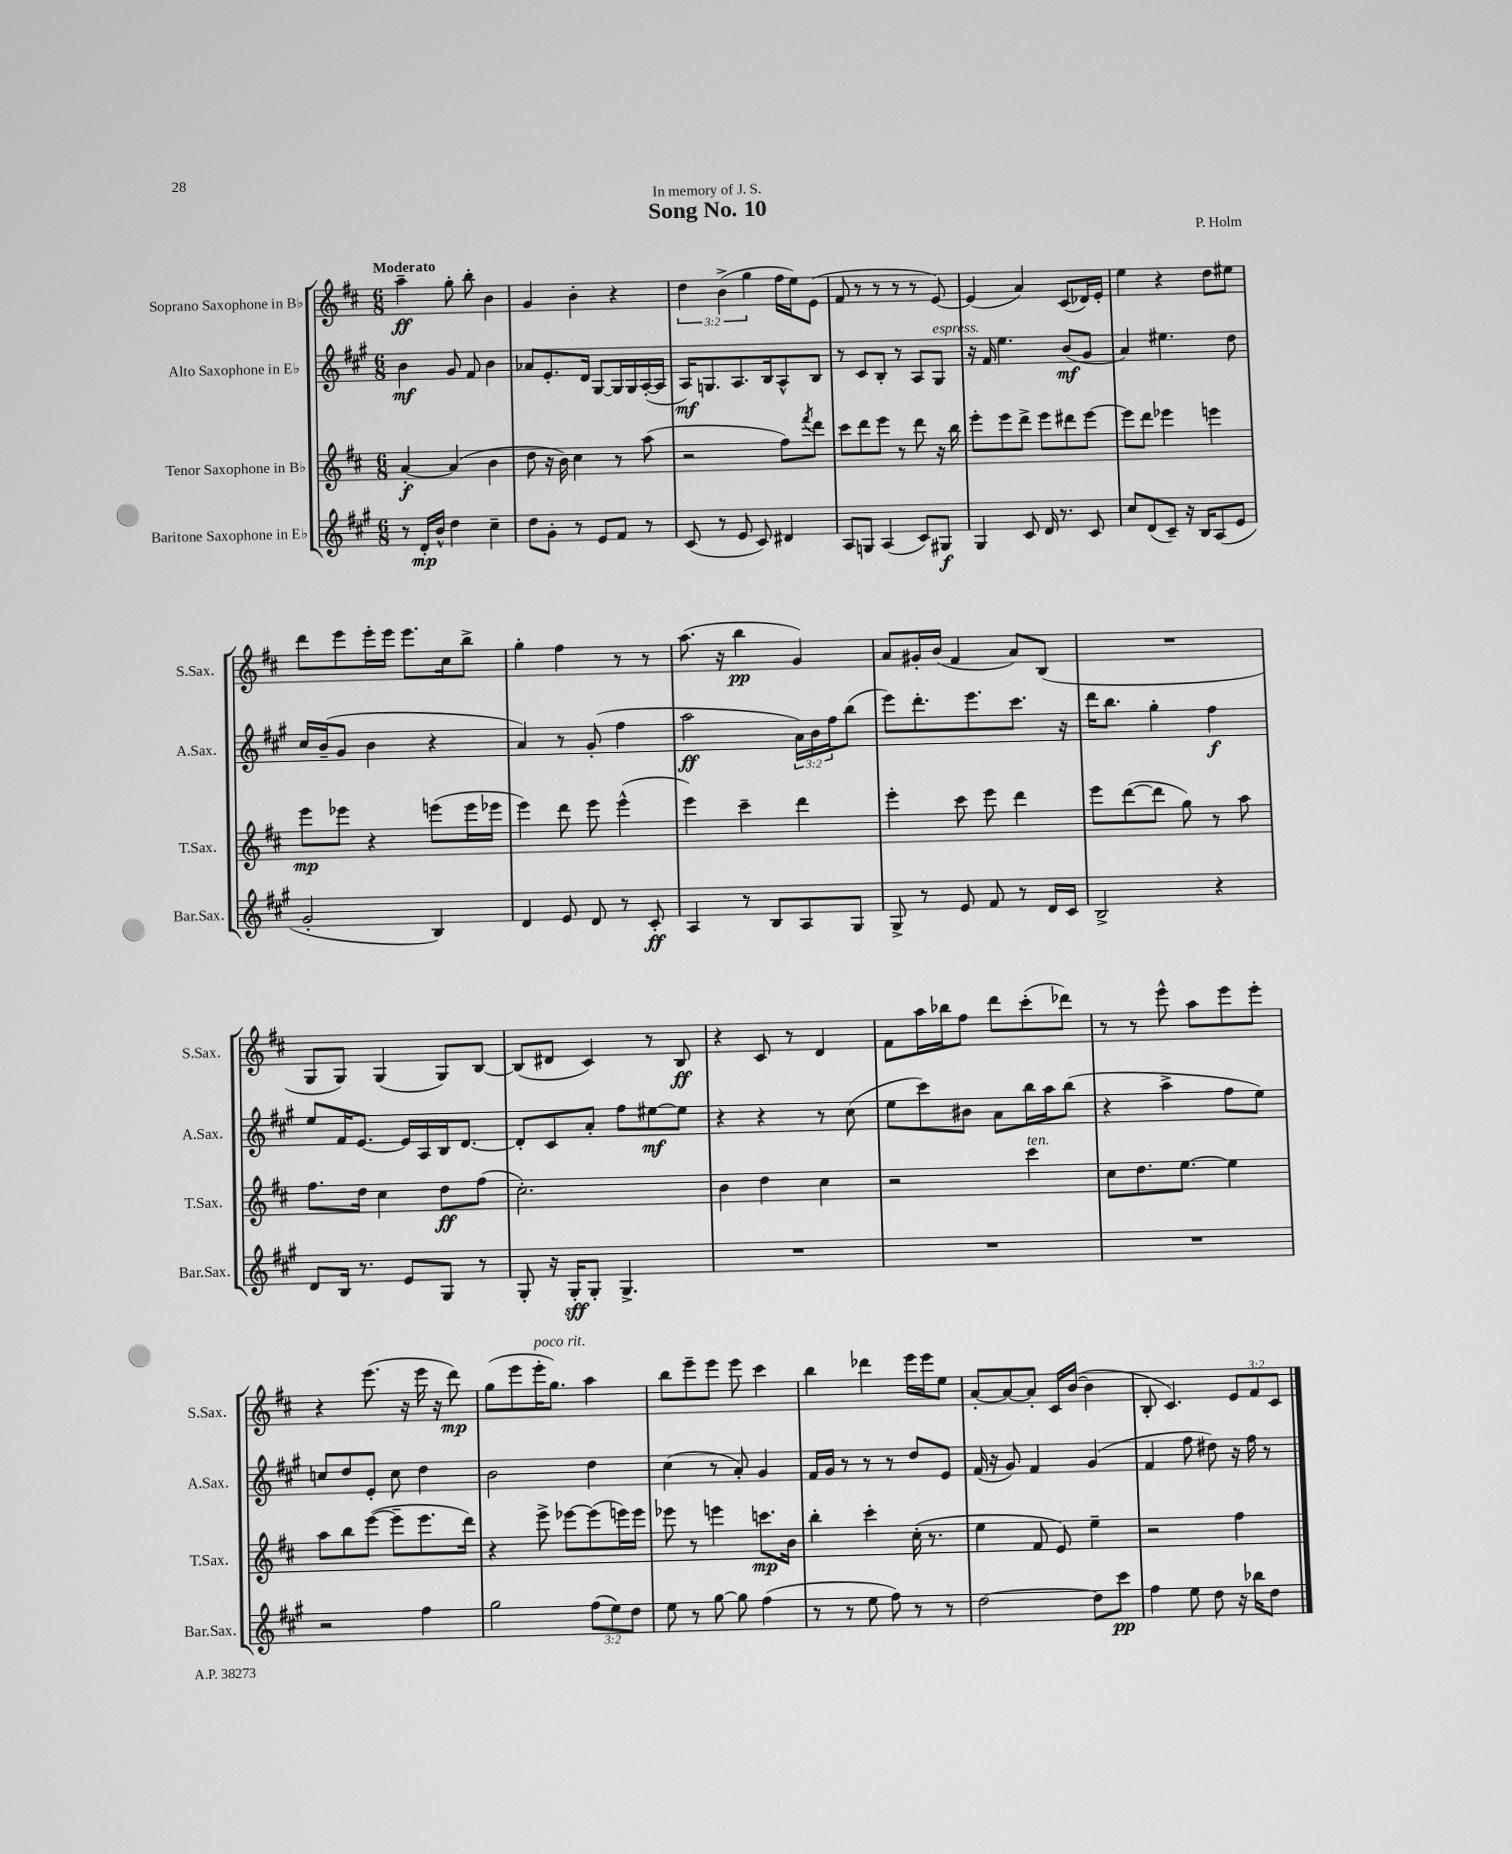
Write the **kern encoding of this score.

**kern	**dynam	**kern	**dynam	**kern	**dynam	**kern	**dynam
*part4	*part4	*part3	*part3	*part2	*part2	*part1	*part1
*staff4	*staff4	*staff3	*staff3	*staff2	*staff2	*staff1	*staff1
*I"Baritone Saxophone in E♭	*	*I"Tenor Saxophone in B♭	*	*I"Alto Saxophone in E♭	*	*I"Soprano Saxophone in B♭	*
*I'Bar.Sax.	*	*I'T.Sax.	*	*I'A.Sax.	*	*I'S.Sax.	*
*clefG2	*	*clefG2	*	*clefG2	*	*clefG2	*
*k[f#c#g#]	*	*k[f#c#]	*	*k[f#c#g#]	*	*k[f#c#]	*
*M6/8	*	*M6/8	*	*M6/8	*	*M6/8	*
=1	=1	=1	=1	=1	=1	=1	=1
!	!	!	!	!	!	!LO:TX:a:B:t=Moderato	!
8r	.	[4a'/	f	4b\	mf	4aa~\	ff
16d'/LL	mp	.	.	.	.	.	.
16b^^/JJ	.	.	.	.	.	.	.
4dd\	.	(4a/]	.	8g#/	.	8gg'\	.
.	.	.	.	8f#/	.	8bb'\	.
4cc#~\	.	4b\	.	4b\	.	4b\	.
=2	=2	=2	=2	=2	=2	=2	=2
8dd\L	.	8dd\	.	8a-X/L	.	4g/	.
8g#'\J	.	16r	.	8.e'/	.	.	.
.	.	16b\)	.	.	.	.	.
8r	.	4cc#\	.	.	.	4b'\	.
.	.	.	.	16d/Jk	.	.	.
8e/L	.	.	.	[8G#/L	.	.	.
8f#/J	.	8r	.	16G#/L]	.	4r	.
.	.	.	.	16G#/	.	.	.
8r	.	(8aa\	.	([16A'/	.	.	.
.	.	.	.	16A/JJ]	.	.	.
=3	=3	=3	=3	=3	=3	=3	=3
(8c#/	.	2r	.	16A/KL)	mf	6dd\	.
.	.	.	.	8.Gn/	.	.	.
8r	.	.	.	.	.	.	.
.	.	.	.	.	.	(6b^\	.
8e/	.	.	.	8.A/	.	.	.
.	.	.	.	.	.	6gg\	.
8c#/)	.	.	.	.	.	.	.
.	.	.	.	16B/k	.	.	.
4d#X/	.	8ff#\L)	.	8A^^/	.	16ff#\LL	.
.	.	.	.	.	.	16ee\J)	.
.	.	8qfff#/	.	.	.	.	.
.	.	8ddd\J	.	8B/J	.	(8e\J	.
=4	=4	=4	=4	=4	=4	=4	=4
8A/L	.	8ccc#\L	.	8r	.	8f#/	.
8Gn/J	.	8ddd\	.	8c#/L	.	8r	.
(4A/	.	8eee\J	.	8B'/J	.	8r	.
.	.	8r	.	8r	.	8r	.
8c#/L)	.	8ddd\	.	8A/L	.	8r	.
!	!	!	!	!LO:TX:a:i:t=espress.	!	!	!
8G#X/J	f	16r	.	8G#/J	.	[8e/)	.
.	.	16bb\	.	.	.	.	.
=5	=5	=5	=5	=5	=5	=5	=5
4G#/	.	8eee'\L	.	16r	.	(4e/]	.
.	.	.	.	16f#/	.	.	.
.	.	8eee\	.	4.ee\	.	.	.
8c#/	.	8ddd^\J	.	.	.	4a/)	.
16d/	.	8eee\L	.	.	.	.	.
8.r	.	.	.	.	.	.	.
.	.	8ddd#X\	.	(8b/L	mf	(8c#/L	.
8c#/	.	[8eee\J	.	8g#/J	.	16d-X/L)	.
.	.	.	.	.	.	16e'/JJ	.
=6	=6	=6	=6	=6	=6	=6	=6
8cc#/L	.	8eee\L]	.	4a/)	.	4ee\	.
(8d/	.	8ddd\J	.	.	.	.	.
8c#~/J)	.	4eee-X\	.	4.ee#X\	.	4r	.
16r	.	.	.	.	.	.	.
16B/KL	.	.	.	.	.	.	.
(8A/	.	4eeen\	.	.	.	8dd\L	.
8e/J	.	.	.	8dd\	.	8ee#X\J	.
!!LO:LB:g=z
=7	=7	=7	=7	=7	=7	=7	=7
2g#'/	.	8eee\L	mp	16cc#/LL	.	8ddd\L	.
.	.	.	.	(16b~/J	.	.	.
.	.	8eee-X\J	.	8g#/J	.	8eee\	.
.	.	4r	.	4b\	.	16eee'\L	.
.	.	.	.	.	.	16eee\JJ	.
.	.	.	.	.	.	8.eee\L	.
4B/)	.	(8eeen\L	.	4r	.	.	.
.	.	.	.	.	.	16cc#\k	.
.	.	16eee\L	.	.	.	8bb^\J	.
.	.	16eee-X\JJ	.	.	.	.	.
=8	=8	=8	=8	=8	=8	=8	=8
4d/	.	4eee\)	.	4a/)	.	4gg'\	.
8e/	.	8ddd\	.	8r	.	4ff#\	.
8d/	.	8eee\	.	(8g#'/	.	.	.
8r	.	(4eee^^\	.	4ff#\	.	8r	.
8c#'/	ff	.	.	.	.	8r	.
=9	=9	=9	=9	=9	=9	=9	=9
4A/	.	4eee\)	.	2aa\	ff	(8.aa\	.
.	.	.	.	.	.	16r	.
8r	.	4ccc#~\	.	.	.	4bb\	pp
8B/L	.	.	.	.	.	.	.
8A/	.	4ddd\	.	24a\LL)	.	4g/)	.
.	.	.	.	24b\	.	.	.
.	.	.	.	24ff#\J	.	.	.
8G#/J	.	.	.	(8bb\J	.	.	.
=10	=10	=10	=10	=10	=10	=10	=10
8G#^/	.	4eee'\	.	8eee\L)	.	8a/L	.
8r	.	.	.	8.ddd'\	.	16g#X'/L	.
.	.	.	.	.	.	(16b/JJ	.
8e/	.	8ccc#\	.	.	.	4f#/	.
.	.	.	.	8.eee\	.	.	.
8f#/	.	8eee\	.	.	.	.	.
8r	.	4ddd\	.	8.ccc#\J	.	8a/L)	.
16d/LL	.	.	.	.	.	(8B/J	.
16c#/JJ	.	.	.	16r	.	.	.
=11	=11	=11	=11	=11	=11	=11	=11
2B^/	.	8eee\L	.	16ddd\KL	.	2.r	.
.	.	.	.	8.bb\J	.	.	.
.	.	([8ddd\	.	.	.	.	.
.	.	8ddd\J]	.	4gg#'\	.	.	.
.	.	8gg\)	.	.	.	.	.
4r	.	8r	.	4ff#\	f	.	.
.	.	8aa\	.	.	.	.	.
!!LO:LB:g=z
=12	=12	=12	=12	=12	=12	=12	=12
8d/L	.	8.ff#\L	.	8ee/L	.	8G/L	.
16B/Jk	.	.	.	16f#/K	.	8G/J)	.
8.r	.	16dd\Jk	.	[8.e/J	.	.	.
.	.	4cc#\	.	.	.	(4G/	.
8e/L	.	.	.	16e/LL]	.	.	.
.	.	.	.	16A/	.	.	.
8G#/J	.	8dd\L	ff	16B/J	.	8G/L)	.
.	.	.	.	[8.d/J	.	.	.
8r	.	(8ff#\J	.	.	.	[8B/J	.
=13	=13	=13	=13	=13	=13	=13	=13
8G#'/	.	2.cc#'\)	.	8d'/L]	.	(8B/L]	.
16r	.	.	.	8c#/	.	8d#X/J	.
16G#'/KL	sff	.	.	.	.	.	.
8G#'/J	.	.	.	8a'/J	.	4c#/)	.
4.G#^/	.	.	.	8ff#\L	.	.	.
.	.	.	.	[8ee#X\	mf	8r	.
.	.	.	.	8ee#\J]	.	8B/	ff
=14	=14	=14	=14	=14	=14	=14	=14
2.r	.	4b\	.	4r	.	4r	.
.	.	4dd\	.	4r	.	8c#/	.
.	.	.	.	.	.	8r	.
.	.	4cc#\	.	8r	.	4d/	.
.	.	.	.	(8cc#\	.	.	.
=15	=15	=15	=15	=15	=15	=15	=15
2.r	.	2r	.	8ee\L	.	8f#\L	.
.	.	.	.	8ccc#\)	.	16aa\L	.
.	.	.	.	.	.	16bb-X\J	.
.	.	.	.	8b#X\J	.	8ff#\J	.
.	.	.	.	8a\L	.	8ddd\L	.
!	!	!LO:TX:a:i:t=ten.	!	!	!	!	!
.	.	4ccc#\	.	16bb\L	.	(8ccc#'\	.
.	.	.	.	16aa\J	.	.	.
.	.	.	.	(8bb\J	.	8ddd-X\J)	.
=16	=16	=16	=16	=16	=16	=16	=16
2.r	.	8cc#\L	.	4r	.	8r	.
.	.	8.dd\	.	.	.	8r	.
.	.	.	.	4aa^\	.	8eee^^\	.
.	.	[8.ee\J	.	.	.	.	.
.	.	.	.	.	.	8aa\L	.
.	.	4ee\]	.	8ff#\L	.	8eee\	.
.	.	.	.	8ee\J)	.	8eee'\J	.
!!LO:LB:g=z
=17	=17	=17	=17	=17	=17	=17	=17
2r	.	8aa\L	.	8ccn/L	.	4r	.
.	.	8bb\	.	8dd/	.	.	.
.	.	([8eee\J	.	8e'/J	.	(8.eee\	.
.	.	8eee~\L]	.	8cc\	.	.	.
.	.	.	.	.	.	16r	.
4ff#\	.	8.eee\	.	4dd\	.	16eee\	.
.	.	.	.	.	.	16r	.
.	.	.	.	.	.	8ddd\)	mp
.	.	16ddd\Jk)	.	.	.	.	.
=18	=18	=18	=18	=18	=18	=18	=18
2gg#\	.	4r	.	2b\	.	(8gg\L	.
.	.	.	.	.	.	8eee\	.
!	!	!	!	!	!	!LO:TX:a:i:t=poco rit.	!
.	.	8eee^\	.	.	.	16eee'\K	.
.	.	.	.	.	.	8.gg\J)	.
.	.	[8eee-X\L	.	.	.	.	.
(12ff#\L	.	(8eee-\]	.	4dd\	.	4aa\	.
12ee\)	.	.	.	.	.	.	.
.	.	16eeen\L)	.	.	.	.	.
12dd\J	.	.	.	.	.	.	.
.	.	16eee\JJ	.	.	.	.	.
=19	=19	=19	=19	=19	=19	=19	=19
8ee\	.	8eee-X\	.	(4cc#\	.	8bb\L	.
8r	.	8r	.	.	.	8eee~\	.
[8gg#\	.	4eeen\	.	8r	.	8eee\J	.
8gg#\]	.	.	.	8a'/)	.	8eee\	.
(4ff#\	.	8.cccn\L	mp	4g#/	.	4ccc#\	.
.	.	16b\Jk	.	.	.	.	.
=20	=20	=20	=20	=20	=20	=20	=20
8r	.	4bb'\	.	16f#/LL	.	4bb\	.
.	.	.	.	16g#/JJ	.	.	.
8r	.	.	.	8r	.	.	.
8ee\	.	4ccc#'\	.	8r	.	4ddd-X\	.
8ff#\)	.	.	.	8r	.	.	.
8r	.	(16cc#'\	.	8dd/L	.	16eee\LL	.
.	.	8.r	.	.	.	16eee\J	.
8r	.	.	.	8e/J	.	8ee\J	.
=21	=21	=21	=21	=21	=21	=21	=21
[2dd\	.	4ee\	.	(16f#/	.	[8a'/L	.
.	.	.	.	16r	.	.	.
.	.	.	.	8g#/)	.	8a/_	.
.	.	8f#/	.	4f#/	.	8a'/J]	.
.	.	8e/)	.	.	.	16c#/LL	.
.	.	.	.	.	.	([16b/JJ	.
8dd\L]	.	4ee~\	.	(4g#/	.	4b\]	.
8ccc#\J	pp	.	.	.	.	.	.
=22	=22	=22	=22	=22	=22	=22	=22
4ff#\	.	2r	.	4f#/	.	8B'/	.
.	.	.	.	.	.	4.c#/)	.
8ee\	.	.	.	8ff#\	.	.	.
8dd\	.	.	.	8dd#X\)	.	.	.
16r	.	4ff#\	.	16r	.	12e/L	.
16bb-X\KL	.	.	.	16ff#\	.	.	.
.	.	.	.	.	.	12f#/	.
8dd\J	.	.	.	8r	.	.	.
.	.	.	.	.	.	12c#/J	.
==	==	==	==	==	==	==	==
*-	*-	*-	*-	*-	*-	*-	*-
